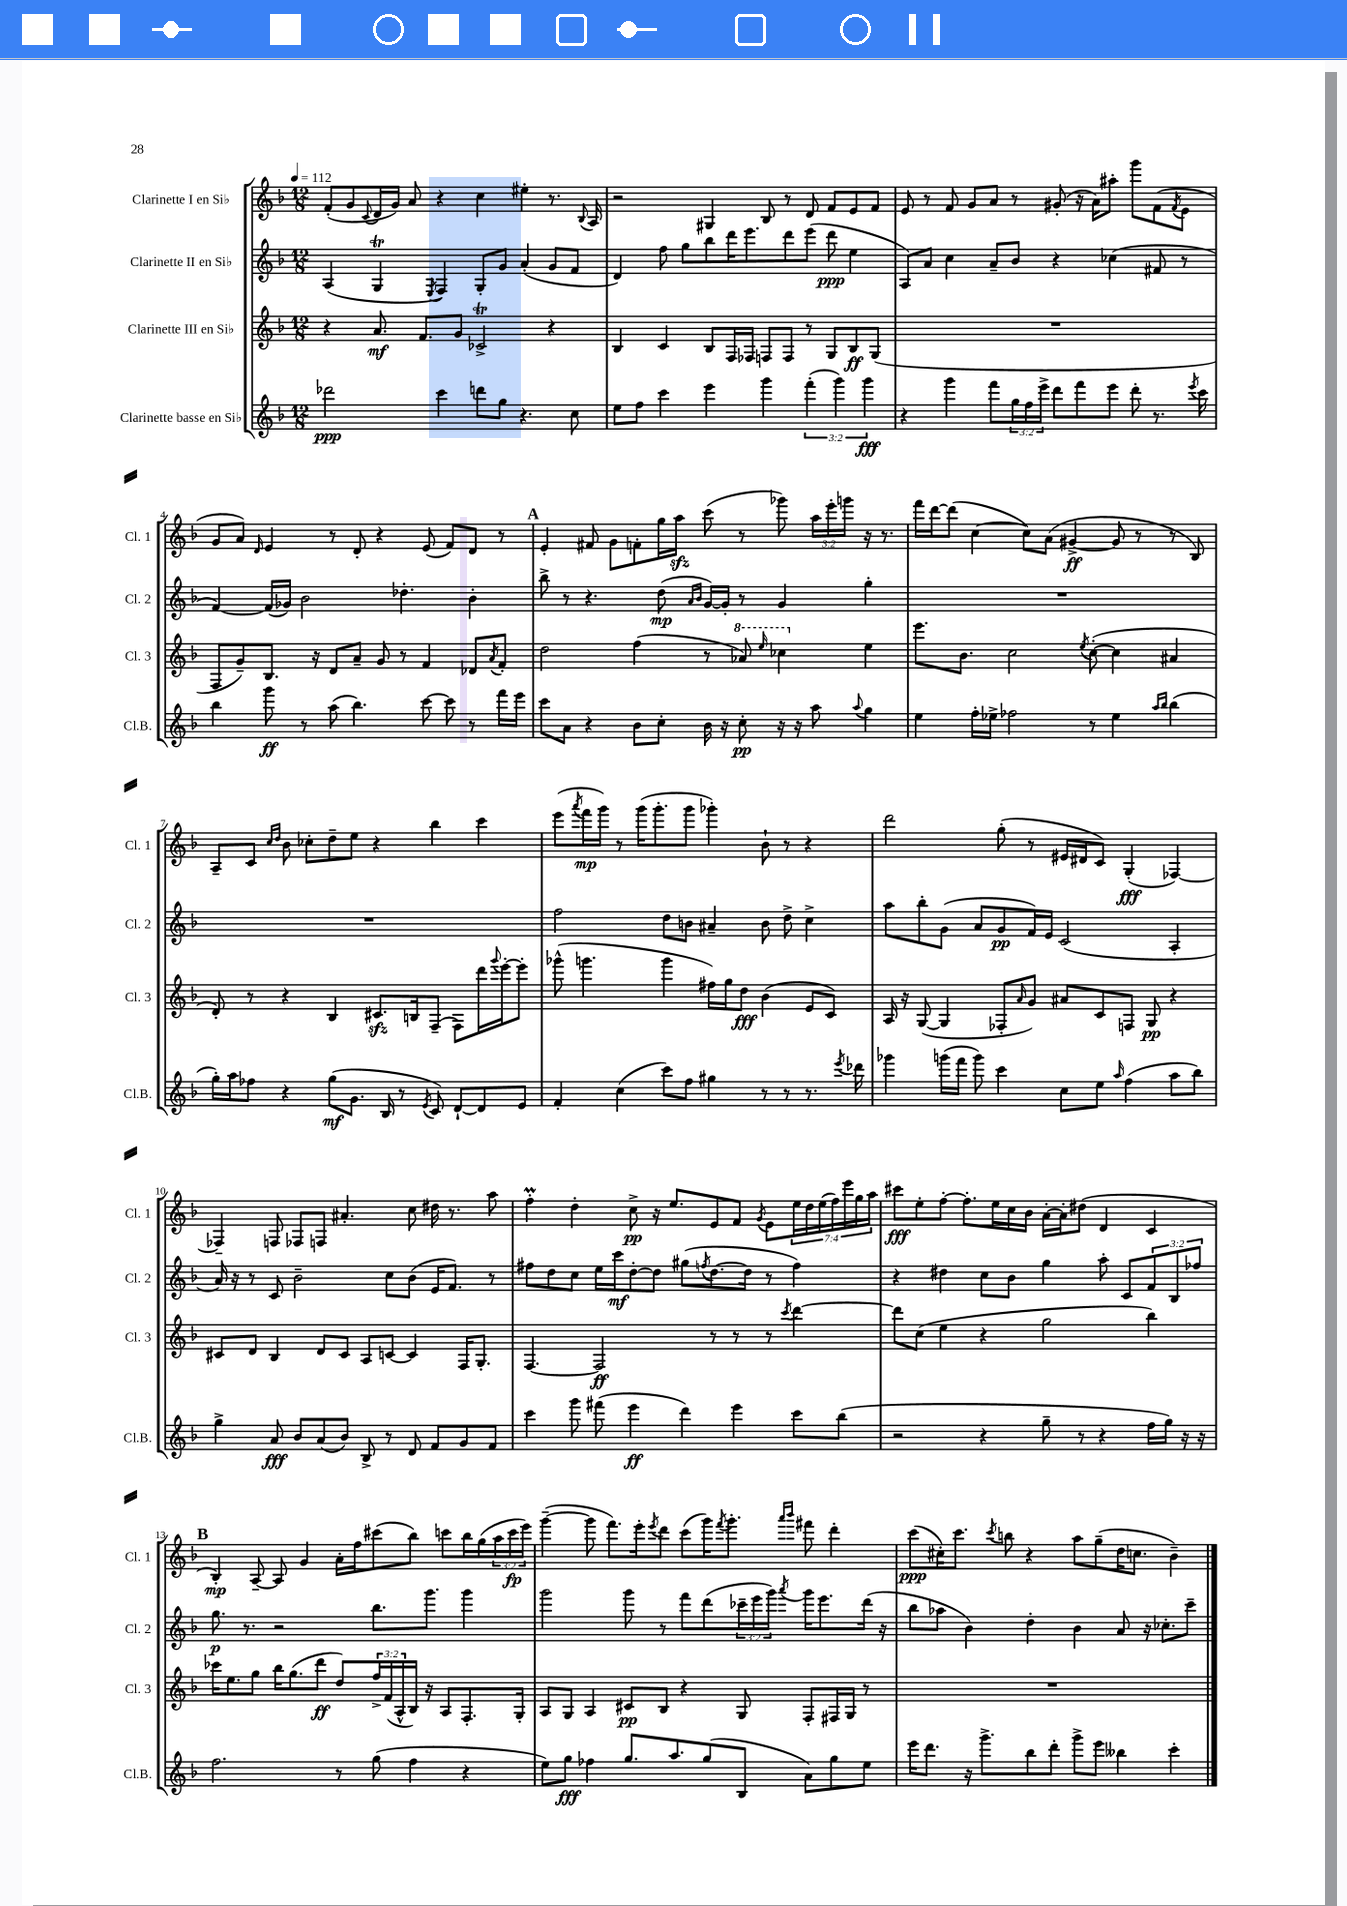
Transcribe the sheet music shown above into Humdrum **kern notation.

**kern	**kern	**kern	**kern
*staff4	*staff3	*staff2	*staff1
*clefG2	*clefG2	*clefG2	*clefG2
*k[b-]	*k[b-]	*k[b-]	*k[b-]
*M12/8	*M12/8	*M12/8	*M12/8
*MM112	*MM112	*MM112	*MM112
2ddd-	4r	(4A	(8f'
.	.	.	8g
.	.	.	8qqc
.	8.a	4G	16d
.	.	.	16g)
.	.	.	8a
.	8.f	.	.
.	.	8qE	.
4ccc	.	4F)	4r
.	8g	.	.
8ddd	2c-^	8G'	4cc
8gg	.	8g	.
4.r	.	(4a'	4ee#'
.	4r	8g	8.r
8cc	.	8f	.
.	.	.	8qqB-
.	.	.	16A
=	=	=	=
8ee	4B-	4d)	2r
8ff	.	.	.
4ccc	4c	8ff	.
.	.	8gg	.
4eee	8B-	8bb-	4G#
.	16F	16ddd	.
.	16F-	8.eee	.
4ggg	8F	.	8B-
.	8F	8ddd	8r
(6fff'	8r	(8eee	8d
.	8G	8ddd	8f
6ggg)	.	.	.
.	8B-	4ee	8e
6ggg	.	.	.
.	(8G	.	8f
=	=	=	=
4r	1.r	8A)	8e
.	.	8a	8r
4ggg	.	4cc	8f
.	.	.	8g
8fff	.	8a~	8a
24gg	.	8b-	8r
24ff	.	.	.
24eee^	.	.	.
8ddd	.	4r	(8g#'
8fff	.	.	16r
.	.	.	16a)
8eee	.	(4cc-	8aa#'
8ddd'	.	.	8ggg
8.r	.	8f#	(8f
.	.	.	8qf
.	.	8r	8e
8qeee	.	.	.
16ccc	.	.	.
=	=	=	=
4bb-	8F	[4f)	8g
.	8g~)	.	8a)
.	.	.	16qqd
8ggg	8.B-	(16f]	4e
.	.	16g-)	.
8r	.	2b-	.
.	16r	.	.
(8aa	8d	.	8r
4.bb-)	8a~	.	8d'
.	8g	.	4r
.	8r	4.dd-'	.
[8ccc	4f	.	(8e
8ccc]	.	.	8f)
8r	8d-	4b-'	8d
.	8qa	.	.
16fff	8f'	.	8r
16eee	.	.	.
=	=	=	=
8ccc	2dd	8bb-^	4e'
8a	.	8r	.
4r	.	4.r	8f#
.	.	.	8g
8b-	(4ff	.	8f'
8cc'	.	(8dd	16gg
.	.	.	16aa
.	.	16qqa	.
.	.	16qqb-	.
16b-	8r	[16g)	(8ccc
16r	.	16g']	.
8cc'	8aa-)	8r	8r
.	16qqeee	.	.
16r	4ccc-	4g	8ggg-)
16r	.	.	.
8aa	.	.	24aa
.	.	.	24eee'
.	.	.	24ggg
8qqaa	.	.	.
4gg	4ee	4gg'	16r
.	.	.	8.r
=	=	=	=
4ee	8.eee	1.r	16fff
.	.	.	[16ddd
.	.	.	(8ddd]
.	8.b-	.	.
16ff'	.	.	[4cc
16ee-^	.	.	.
2ff-	2cc	.	.
.	.	.	8cc])
.	.	.	(8a
.	.	.	[4g#^
.	8qee	.	.
8r	([8cc'	.	.
4ee-	4cc]	.	8g#]
.	.	.	8r
16qqaa	.	.	.
16qqbb-	.	.	.
(4bb-	4a#	.	8r
.	.	.	8B-)
=	=	=	=
16gg')	8d')	1.r	8A~
16aa	.	.	.
8ff-	8r	.	8c
.	.	.	16qqcc
.	.	.	16qqdd
4r	4r	.	8b-
.	.	.	8cc-'
(8gg	4B-	.	8dd~
8.g	.	.	8ee
.	8.c#	.	4r
16B-	.	.	.
8r	.	.	.
.	16B	.	.
8qe	.	.	.
8c)	(8F~	.	4bb-
[8d`	8F)	.	.
8d]	16ddd	.	4ccc
.	8qqggg	.	.
.	[16eee'	.	.
8e	8eee']	.	.
=	=	=	=
4f'	(8ggg-^^	2ff	(8eee
.	.	.	8qaaa
.	4.ggg	.	16fff
.	.	.	16ggg)
(4cc	.	.	8r
.	.	.	(16ggg
.	.	.	8.ggg'
8ccc)	4ggg	8dd	.
8ff	.	8b	8ggg
4gg#	16ff#)	4a#~	4ggg-')
.	16gg	.	.
.	8dd	.	.
8r	(4b-	8b	8b-`
8r	.	8dd^	8r
8.r	8e	4cc^	4r
.	8c)	.	.
8qeee	.	.	.
16ddd-	.	.	.
=	=	=	=
4ggg-	16A	8aa	2ddd
.	16r	.	.
.	([8G	8bb-'	.
(16ggg	4G]	(8g	.
16fff	.	.	.
8ggg)	.	8a	.
4ccc	8F-'	8g	(8gg'
.	16qqa	.	.
.	8g)	16f)	8r
.	.	16e	.
8cc	8a#	(2c	16e#
.	.	.	16d#
8ee	8c	.	8c)
16qqaa	.	.	.
(4ff	8F	.	(4G'
.	8G	.	.
8aa	4r	4A'	[4F-)
8bb-)	.	.	.
=	=	=	=
4gg^	8c#	16a)	4F-~]
.	.	16r	.
.	8d	8r	.
8a	4B-	8c	8F
8b-	.	2b-~	8F-
(8a	8d	.	8F
8b-)	8c#	.	4.a#'
8B-^	8A	.	.
8r	[8c	8cc	.
8d	4c]	(8b-	8cc
8f	.	16e	16dd#
.	.	8.f)	8.r
8g	16F	.	.
.	8.G'	.	.
8f	.	8r	8aa
=	=	=	=
4ccc	[4.F	8ff#	4ff'
.	.	8dd	.
8ggg	.	8cc	4dd'
(8fff#	2F]	16ee	.
.	.	16ccc	.
4eee	.	[8dd'	8cc^
.	.	8dd]	16r
.	.	.	8.ee
4ddd)	.	(8gg#	.
.	.	8qff	.
.	8r	[8.dd	8e
4eee	8r	.	8f
.	.	16dd]	.
.	.	.	8qg
.	8r	8r	8e
.	8qccc	.	.
8ccc	[4ddd	4ff)	28ee
.	.	.	28dd
.	.	.	(28ee
.	.	.	28ff)
(8bb-	.	.	.
.	.	.	28eee
.	.	.	28gg
.	.	.	28aa
=	=	=	=
2r	8ddd]	4r	8ccc#
.	(8cc	.	8ee'
.	4ee	4dd#	[8ff'
.	.	.	8.ff']
4r	4r	8cc	.
.	.	.	16ee
.	.	8b-	16cc
.	.	.	16b-
8gg~	2gg	4gg	[16a'
.	.	.	16a']
8r	.	.	(8dd#
4r	.	8aa'	4d
.	.	8c	.
16ff	4bb-)	12f	4c
16gg)	.	.	.
.	.	12B-	.
16r	.	.	.
.	.	12ff-	.
16r	.	.	.
=	=	=	=
2.ff	16ccc-	8.gg	4B-')
.	8.ee	.	.
.	.	8.r	.
.	8gg	.	[8A~
.	16bb-	2r	8A]
.	(8.gg	.	.
.	.	.	4g
.	8ddd	.	.
8r	8dd)	.	16a'
.	.	.	16ff
(8gg	24ff^	8.bb-	(8ccc#
.	(24f	.	.
.	24A^^	.	.
4ff	16B-)	.	8bb-)
.	16r	8.ggg	.
.	8A	.	8ccc
4r	8.F'	4ggg	16bb-
.	.	.	(16gg
.	.	.	24aa
.	.	.	24ccc
.	16G'	.	.
.	.	.	24eee)
=	=	=	=
8ee)	8A	2ggg	([4ggg~
8gg	8G	.	.
4ff-	4A	.	8ggg]
.	.	.	8.fff)
8.gg	8c#	8ggg	.
.	.	.	16eee'
.	.	.	8qeee
.	8B-	8r	8ddd
8.aa	.	.	.
.	4r	8fff	(8ccc
(8gg	.	(8ddd	16ggg)
.	.	.	8qfff
.	.	.	8.ggg'
8B-	8G	24ccc-~	.
.	.	24eee	.
.	.	24ggg)	.
.	.	.	16qqaaa
.	.	8qaaa	16qqbbb-
8a)	8F'	16ggg	8fff#
.	.	8.eee	.
8gg	16F#	.	4ddd'
.	16G	.	.
8ee	8r	(16ddd	.
.	.	16r	.
=	=	=	=
16eee	1.r	8bb-	(8ccc
8.ddd	.	.	.
.	.	8aa-	16cc#')
.	.	.	8.ccc
16r	.	4b-)	.
8.ggg^	.	.	.
.	.	.	8qccc
.	.	.	8bb
8bb-	.	4dd'	4r
8ddd'	.	.	.
8ggg^	.	4b-	8aa
8eee	.	.	(8gg~
4bb--	.	8a	16dd
.	.	.	8.cc
.	.	16r	.
.	.	8.cc-'	.
4ccc'	.	.	4b-~)
.	.	8ccc~	.
==	==	==	==
*-	*-	*-	*-
